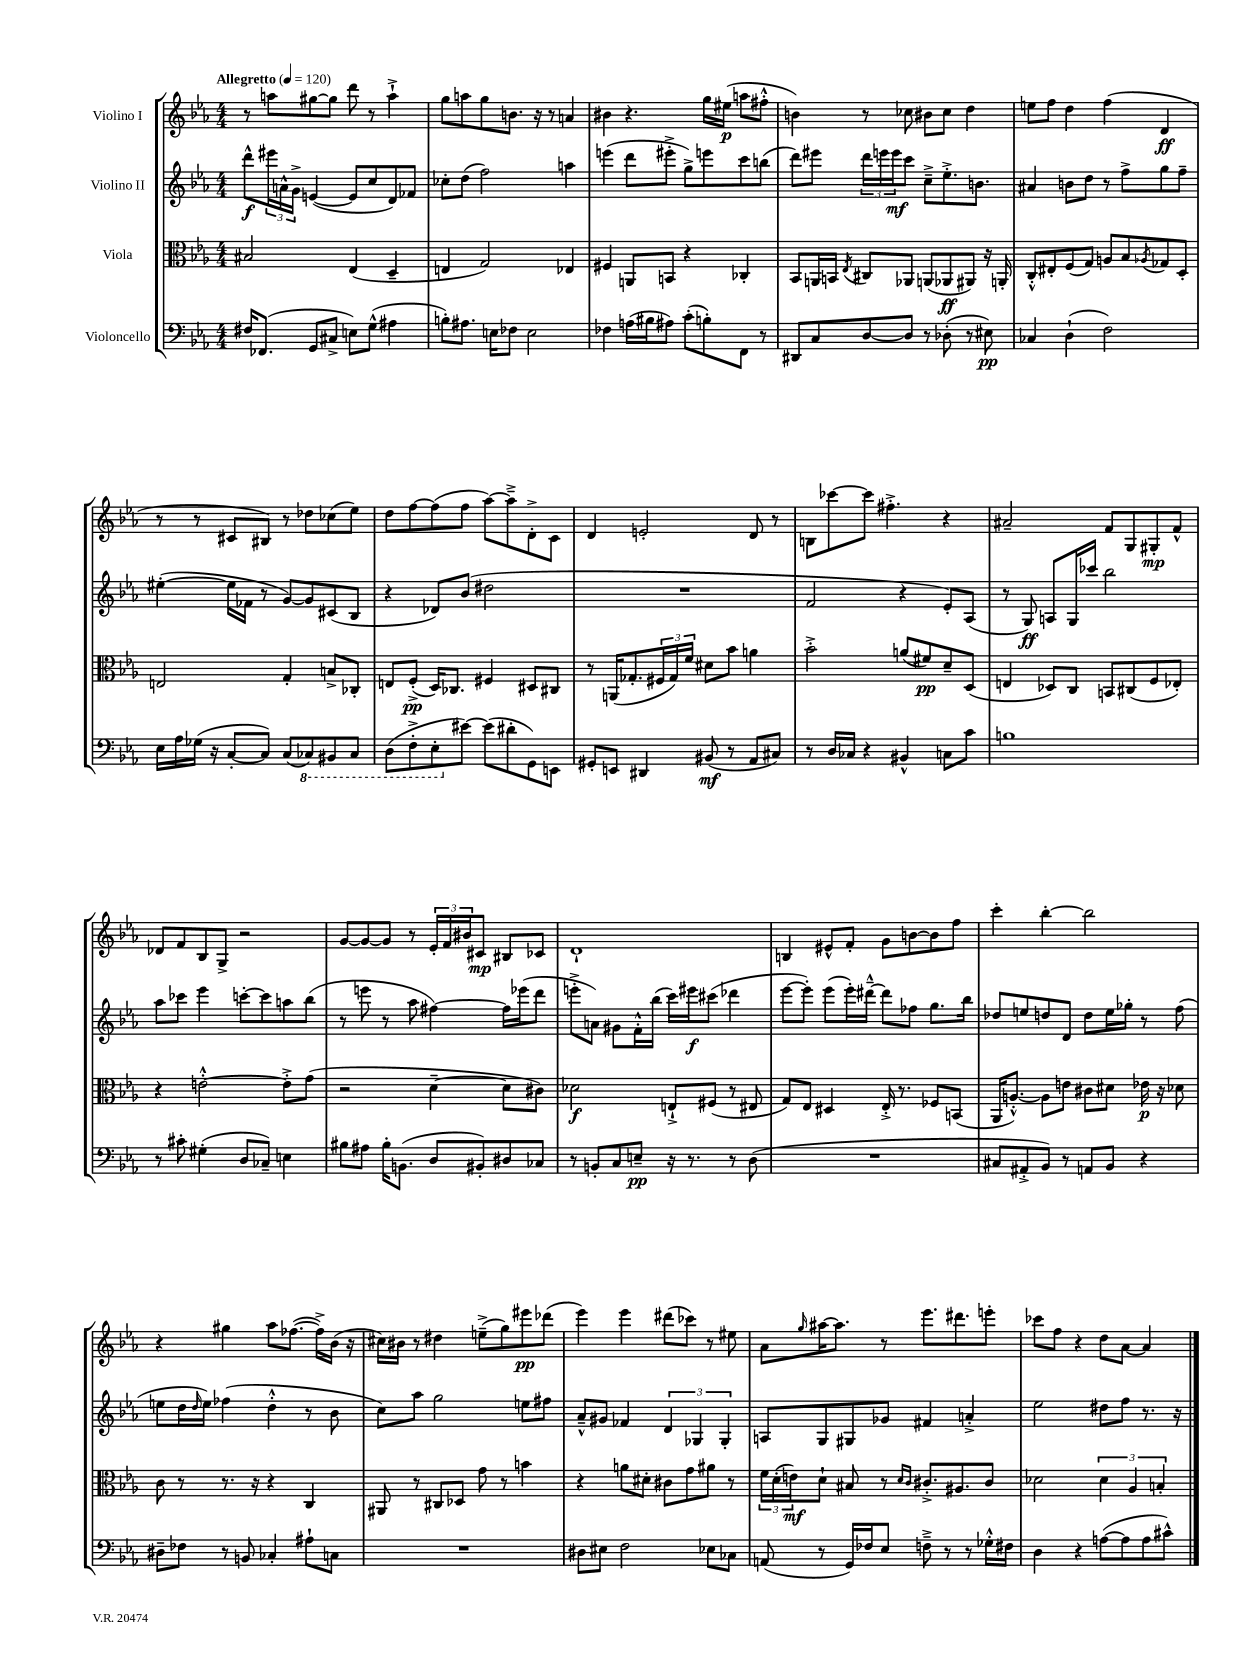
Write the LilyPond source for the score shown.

<<
\new StaffGroup <<
\new Staff = "s0" \with { instrumentName = "Violino I" } {
    \clef treble \key ees \major \numericTimeSignature \time 4/4 \tempo "Allegretto" 4 = 120
    r8 a''8 gis''8~ gis''8 d'''8 r8 a''4-!-> |
    g''8 a''8 g''8 b'8. r16 r8 a'4 |
    bis'4 r4. g''16 eis''16\p( a''8 fis''8-.-^ |
    b'4) r8 ces''8 bis'8 ces''8 d''4 |
    e''8 f''8 d''4 f''4( d'4\ff |
    r8 r8 cis'8 bis8) r8 des''8 ces''8( ees''8) |
    d''8 f''8~ f''8( f''8 aes''8~) aes''8---> d'8-.-> c'8 |
    d'4 e'2-. d'8 r8 |
    b8 ces'''8~ ces'''8 fis''4.-.-> r4 |
    ais'2-- f'8 g8 gis8-.\mp f'8-^ |
    des'8 f'8 bes8 g8-> r2 |
    g'8~ g'8~ g'8 r8 \tuplet 3/2 { ees'16-. f'16 bis'16 } cis'8\mp bis8 ces'8 |
    d'1-! |
    b4 eis'8-^ f'8-. g'8 b'8~ b'8 f''8 |
    c'''4-. bes''4~-. bes''2 |
    r4 gis''4 aes''8 fes''8.~( fes''16->) bes'16( r16 |
    cis''16) bis'16 r8 dis''4 e''8--->( g''8) eis'''8\pp des'''8( |
    ees'''4) ees'''4 dis'''8( ces'''8) r8 eis''8 |
    aes'8 \grace { g''16 } ais''16~ ais''8. r8 ees'''8. dis'''8. e'''8-. |
    ces'''8 f''8 r4 d''8 aes'8~ aes'4 \bar "|." |
}
\new Staff = "s1" \with { instrumentName = "Violino II" } {
    \clef treble \key ees \major \numericTimeSignature \time 4/4
    d'''8-^\f \tuplet 3/2 { eis'''16 a'16-^ g'16-> } e'4~( e'8 c''8 d'8) fes'8 |
    ces''8-. d''8( f''2) a''4 |
    e'''4( d'''8 eis'''8-.-> g''8->) e'''8 c'''8 b''8( |
    d'''8) eis'''8 \tuplet 3/2 { d'''16 e'''16 e'''16\mf } c'''8 c''8---> ees''8.-.-> b'8. |
    ais'4 b'8 d''8 r8 f''8-> g''8 f''8-- |
    eis''4~-.( eis''16 fes'16 r8 g'8~) g'8 cis'8( bes8 |
    r4 des'8) bes'8( dis''2 |
    R1 |
    f'2 r4 ees'8-.) aes8( |
    r8 g8\ff) a8 g16 ces'''16 bes''2 |
    aes''8 ces'''8 ees'''4 c'''8~-. c'''8 a''8 bes''8( |
    r8 e'''8 r8 aes''8 fis''4~) fis''16 ees'''16( d'''8 |
    e'''8-.-> a'8) gis'8 f'16-.-^ bes''16( c'''16) eis'''16\f cis'''8( des'''4 |
    ees'''8~ ees'''8-.) ees'''8( ees'''16-.) dis'''16~---^ dis'''8 fes''8 g''8. bes''16 |
    des''8 e''8 d''8 d'8 d''8 e''16 ges''16-. r8 f''8( |
    e''8 d''16 \grace { d''16 } e''16) fes''4( d''4-.-^ r8 bes'8 |
    c''8) aes''8 g''2 e''8 fis''8 |
    aes'8---^ gis'8 fes'4 \tuplet 3/2 { d'4 ges4 ges4-. } |
    a8 g8 gis8 ges'8 fis'4 a'4-.-> |
    ees''2 dis''8 f''8 r8. r16 \bar "|." |
}
\new Staff = "s2" \with { instrumentName = "Viola" } {
    \clef alto \key ees \major \numericTimeSignature \time 4/4
    bis2 ees4( d4-- |
    e4 g2) ees4 |
    fis4 a,8 b,8 r4 ces4-. |
    bes,8 a,16 b,16 \acciaccatura { ees8 } cis8 aes,8 a,8( aes,8\ff ais,8) r16 a,16-. |
    c8-.-^ eis8-. f8( g8) a8 bes8 \acciaccatura { aes8 } ges8 d8-. |
    e2 g4-. b8-> ces8-. |
    e8 f8-.->\pp( d16) ces8. fis4 dis8 cis8 |
    r8 a,16( ges8.-. \tuplet 3/2 { fis16 ges16) f'16 } dis'8 bes'8 a'4 |
    bes'2-.-> a'8( fis'8\pp) d'8-- d8( |
    e4 des8) c8 b,8 cis8( f8 ees8-.) |
    r4 e'2~-.-^ e'8-.-> g'8( |
    r2 d'4~-- d'8 cis'8) |
    des'2\f e8-!-> fis8( r8 eis8 |
    g8) ees8 dis4 ees16-.-> r8. fes8 b,8( |
    aes,16 a8.~-.-^) a8 e'8 cis'8 dis'8 ees'16\p r16 des'8 |
    c'8 r8 r8. r16 r4 c4 |
    ais,8 r8 cis8 des8 g'8 r8 b'4 |
    r4 a'8 dis'8-. cis'8 g'8 ais'8 r8 |
    \tuplet 3/2 { f'16 d'16-.( e'16\mf) } d'8-! bis8 r8 \grace { d'16 c'16 } cis'8.-.-> ais8. cis'8 |
    des'2 \tuplet 3/2 { des'4 aes4 b4-. } \bar "|." |
}
\new Staff = "s3" \with { instrumentName = "Violoncello" } {
    \clef bass \key ees \major \numericTimeSignature \time 4/4
    fis16 fes,8.( g,8 cis8-> e8) g8-^( ais4 |
    b8-.) ais8. e16 fes8 e2 |
    fes4 a16( bis16 ais8) c'8-.( b8-.) f,8 r8 |
    dis,8 c8 d8~ d8 r8 des8-.( r8 eis8\pp) |
    ces4 d4-!( f2) |
    ees16 aes16 ges16( r16 c8~-. c8) c8( \ottava #-1 ces,8) bis,,8 ces,8 |
    d,8( f,8-.-> ees,8-. \ottava #0 eis'8~) eis'8( dis'8-. g,8) e,8 |
    gis,8-. e,8 dis,4 bis,8\mf( r8 aes,8 cis8) |
    r8 d16 ces16 r4 bis,4-^ c8 c'8 |
    b1 |
    r8 cis'8-. gis4-.( d8 ces8--) e4 |
    bis8 ais8 bis16-. b,8.( d8 bis,8-.) dis8 ces8 |
    r8 b,8-. c8 e8--\pp r16 r8. r8 d8( |
    R1 |
    cis8 ais,8-.-> bes,8) r8 a,8 bes,8 r4 |
    dis8-- fes8 r8 b,8 ces4-. ais8-! c8 |
    R1 |
    dis8 eis8 f2 ees8 ces8 |
    a,8( r8 g,16) fes16 ees8 f8---> r8 r8 ges16-.-^ fis16 |
    d4 r4 a8~( a8 a8 cis'8-^) \bar "|." |
}
>>
>>
\layout { \context { \Score \remove "Bar_number_engraver" } }
